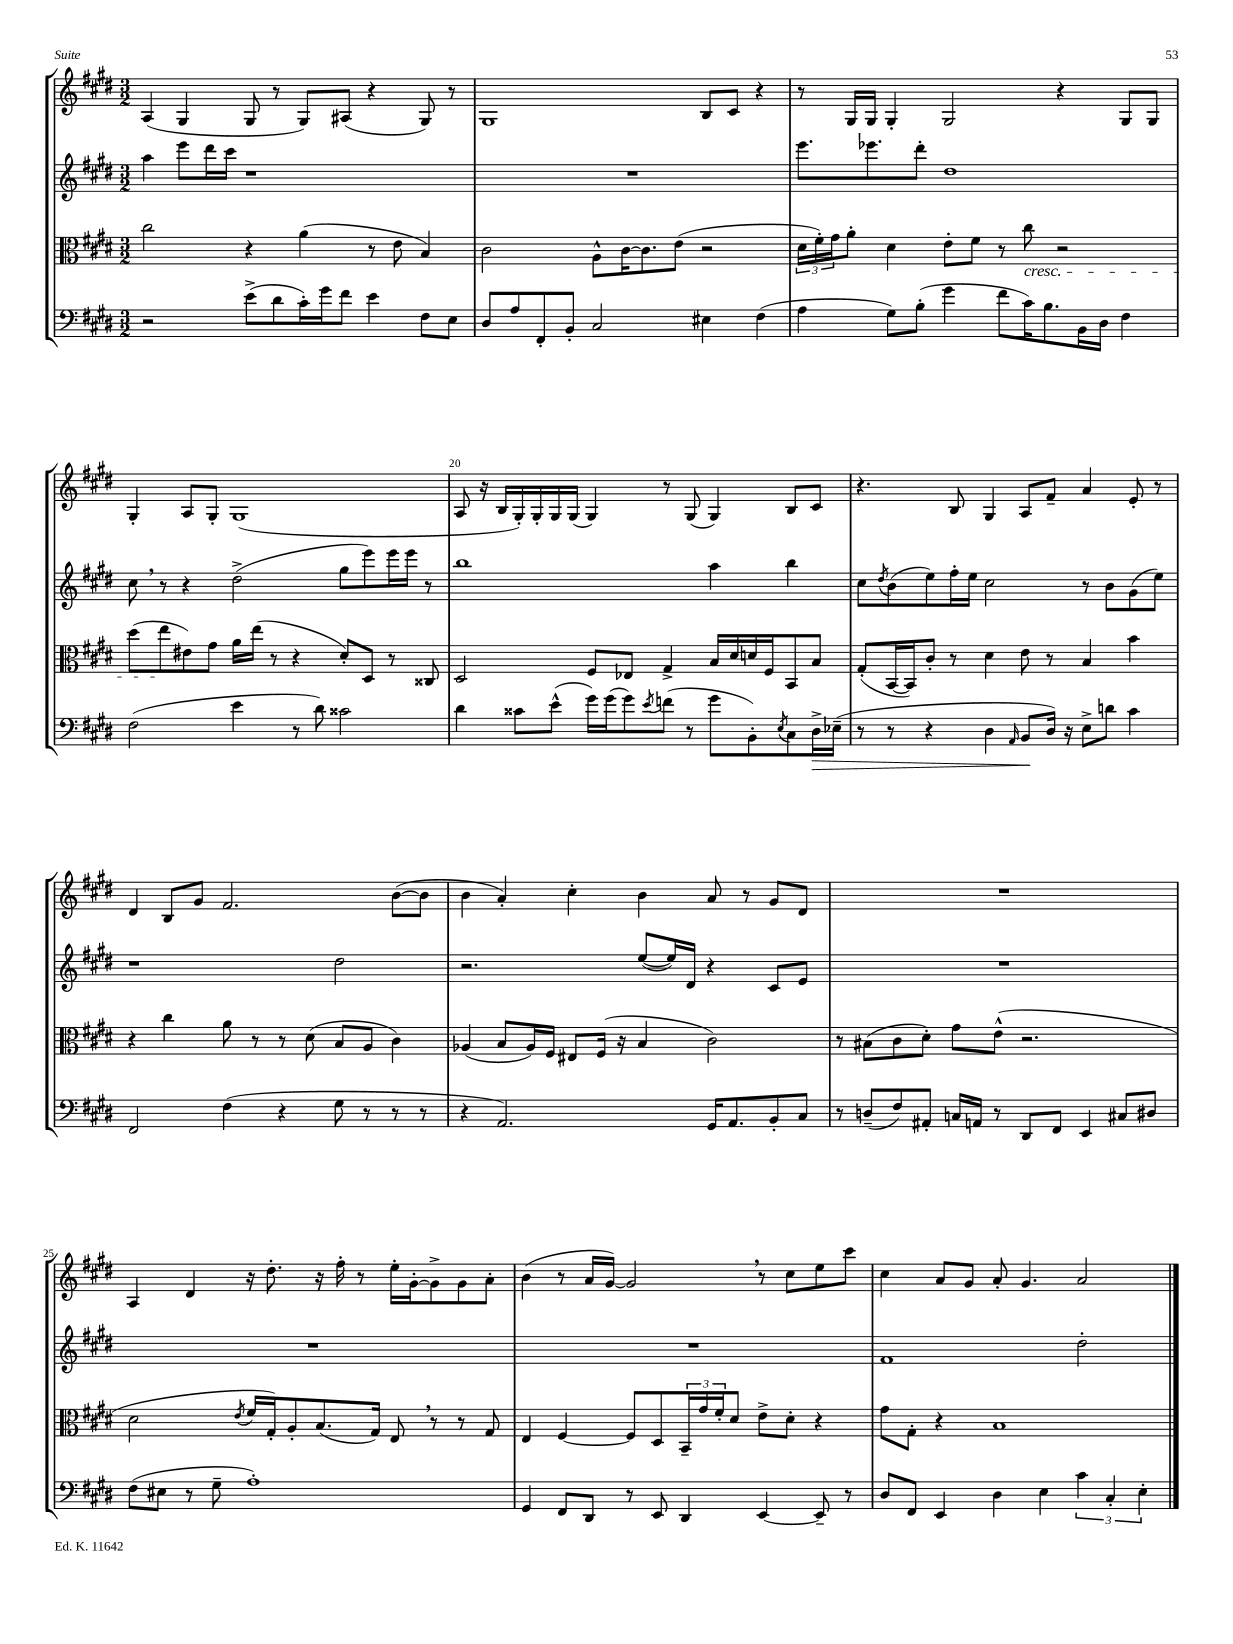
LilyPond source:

<<
\new StaffGroup <<
\new Staff = "s0" {
    \clef treble \key e \major \numericTimeSignature \time 3/2
    a4( gis4 gis8 r8 gis8) ais8( r4 gis8) r8 |
    gis1 b8 cis'8 r4 |
    r8 gis16 gis16 gis4-. gis2 r4 gis8 gis8 |
    gis4-. a8 gis8-. gis1( |
    a8 r16 b16 gis16-.) gis16-. gis16 gis16( gis4) r8 gis8( gis4) b8 cis'8 |
    r4. b8 gis4 a8 fis'8-- a'4 e'8-. r8 |
    dis'4 b8 gis'8 fis'2. b'8~( b'8 |
    b'4 a'4-.) cis''4-. b'4 a'8 r8 gis'8 dis'8 |
    R1. |
    a4 dis'4 r16 dis''8.-. r16 fis''16-. r8 e''16-. gis'16~-. gis'8-> gis'8 a'8-. |
    b'4( r8 a'16 gis'16~) gis'2 \breathe r8 cis''8 e''8 cis'''8 |
    cis''4 a'8 gis'8 a'8-. gis'4. a'2 \bar "|." |
}
\new Staff = "s1" {
    \clef treble \key e \major \numericTimeSignature \time 3/2
    a''4 e'''8 dis'''16 cis'''16 r1 |
    R1. |
    e'''8. ees'''8. dis'''8-. dis''1 |
    cis''8 \breathe r8 r4 dis''2->( gis''8 e'''8) e'''16 e'''16 r8 |
    b''1 a''4 b''4 |
    cis''8 \acciaccatura { dis''8 } b'8( e''8) fis''16-. e''16 cis''2 r8 b'8 gis'8( e''8) |
    r1 dis''2 |
    r2. e''8~( e''16) dis'16 r4 cis'8 e'8 |
    R1. |
    R1. |
    R1. |
    fis'1 dis''2-. \bar "|." |
}
\new Staff = "s2" {
    \clef alto \key e \major \numericTimeSignature \time 3/2
    cis''2 r4 a'4( r8 e'8 b4) |
    cis'2 a8-^ cis'16~ cis'8. e'8( r2 |
    \tuplet 3/2 { dis'16 fis'16-.) gis'16 } a'8-. dis'4 e'8-. fis'8 r8 cis''8\cresc r2 |
    dis''8( e''8\! eis'8) gis'8 a'16 e''16( r8 r4 dis'8-.) dis8 r8 cisis8 |
    dis2 fis8 ees8 gis4-> b16 dis'16 d'16 fis16 b,8 b8 |
    gis8-.( b,16~ b,16) cis'8-. r8 dis'4 e'8 r8 b4 b'4 |
    r4 cis''4 a'8 r8 r8 dis'8( b8 a8 cis'4) |
    aes4( b8 aes16) fis16 eis8 fis16( r16 b4 cis'2) |
    r8 bis8( cis'8 dis'8-.) gis'8 e'8-^( r2. |
    dis'2 \acciaccatura { e'8 } fis'16 gis16-.) a8-. b8.( gis16) e8 \breathe r8 r8 gis8 |
    e4 fis4~ fis8 dis8 \tuplet 3/2 { b,16-- gis'16 fis'16-. } dis'8 e'8-> dis'8-. r4 |
    gis'8 gis8-. r4 b1 \bar "|." |
}
\new Staff = "s3" {
    \clef bass \key e \major \numericTimeSignature \time 3/2
    r2 e'8->( dis'8 cis'16-.) gis'16 fis'8 e'4 fis8 e8 |
    dis8 a8 fis,8-. b,8-. cis2 eis4 fis4( |
    a4 gis8) b8-.( gis'4 fis'8 cis'16) b8. b,16 dis16 fis4 |
    fis2( e'4 r8 dis'8) cisis'2 |
    dis'4 cisis'8 e'8-^( gis'16) gis'16( gis'8) \acciaccatura { e'8 } f'8( r8 gis'8 b,8-.) \acciaccatura { e8 } cis8 dis16->\> ees16--( |
    r8 r8 r4 dis4 \grace { a,16 } b,8\! dis16) r16 e8-> d'8 cis'4 |
    fis,2 fis4( r4 gis8 r8 r8 r8 |
    r4 a,2.) gis,16 a,8. b,8-. cis8 |
    r8 d8--( fis8) ais,8-. c16 a,16 r8 dis,8 fis,8 e,4 cis8 dis8 |
    fis8( eis8 r8 gis8-- a1-.) |
    gis,4 fis,8 dis,8 r8 e,8 dis,4 e,4~ e,8-- r8 |
    dis8 fis,8 e,4 dis4 e4 \tuplet 3/2 { cis'4 cis4-. e4-. } \bar "|." |
}
>>
>>
\layout { \context { \Score currentBarNumber = #16 \override BarNumber.break-visibility = ##(#f #t #t) barNumberVisibility = #(every-nth-bar-number-visible 5) } }
